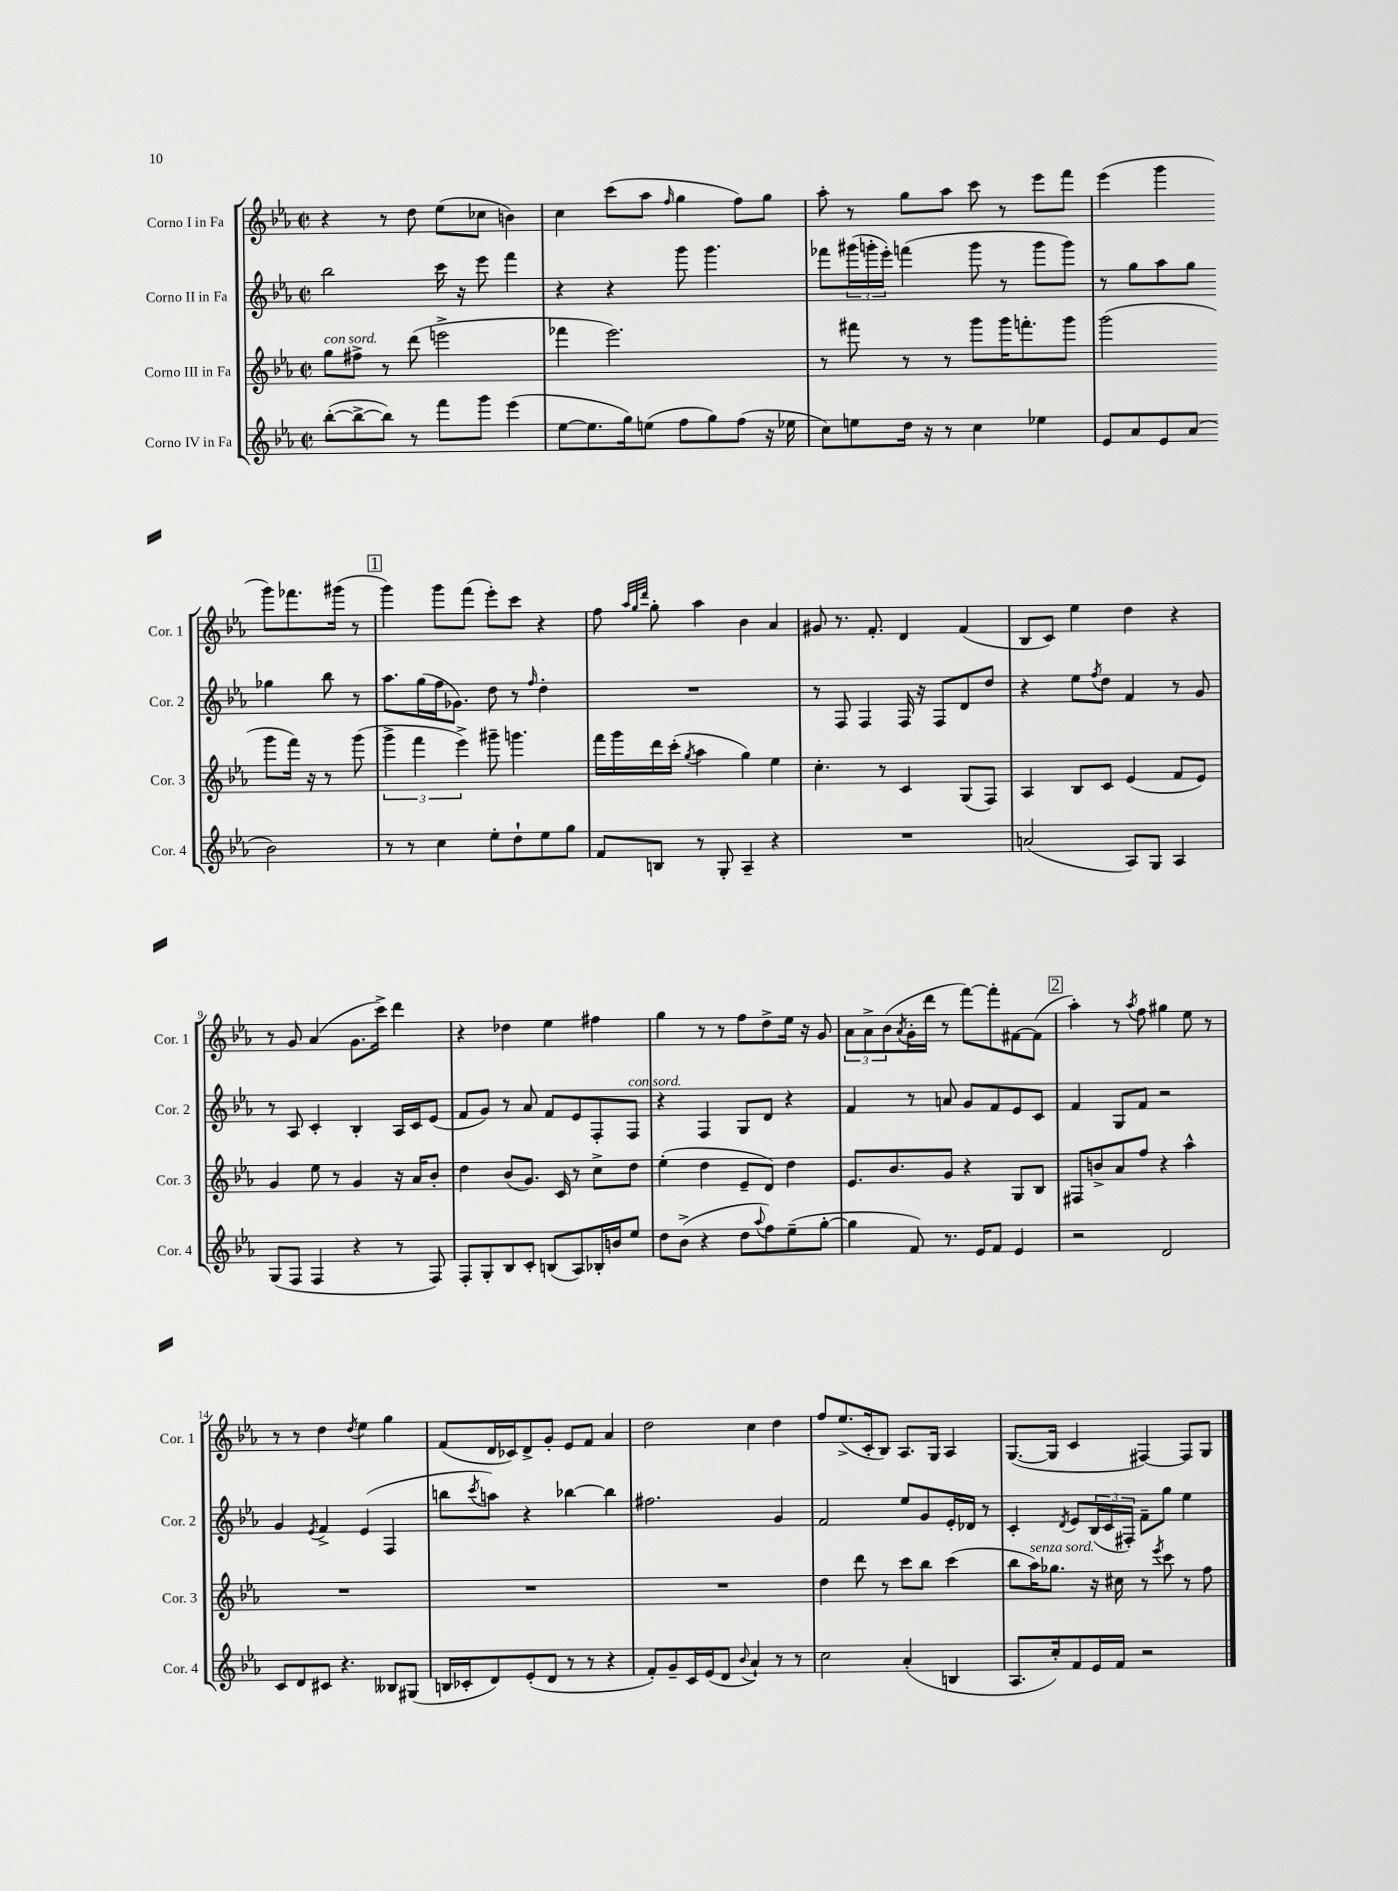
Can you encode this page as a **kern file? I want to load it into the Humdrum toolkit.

**kern	**kern	**kern	**kern
*staff4	*staff3	*staff2	*staff1
*clefG2	*clefG2	*clefG2	*clefG2
*k[b-e-a-]	*k[b-e-a-]	*k[b-e-a-]	*k[b-e-a-]
*M2/2	*M2/2	*M2/2	*M2/2
*met(c|)	*met(c|)	*met(c|)	*met(c|)
([8bb-'	8gg	2bb-	4r
8bb-^_	8ff#^	.	.
8bb-])	8r	.	8r
8r	(8ddd	.	8dd
8fff	2eee^	16ccc	(8ee-
.	.	16r	.
8ggg	.	8eee-	8cc-
(4eee-	.	4fff	4b)
=	=	=	=
[8ee-	4fff-	4r	4cc
8.ee-]	.	.	.
.	2.eee-)	4r	(8ccc
16gg)	.	.	.
(8ee	.	.	8aa-
.	.	.	16qqff
8ff	.	8ggg	4gg
8gg)	.	4.ggg	.
(8ff	.	.	8ff)
16r	.	.	8gg
16ee-	.	.	.
=	=	=	=
8cc)	8r	8fff-	8aa-'
8ee	8fff#	(24ggg#	8r
.	.	24ggg'	.
.	.	24eee-')	.
16dd	8r	(4fff	8gg
16r	.	.	.
8r	8r	.	8aa-
4cc	8ggg	8ggg	8ccc
.	16ggg	8r	8r
.	8.fff'	.	.
4ee-	.	8ggg	8eee-
.	8ggg	8ggg)	8fff
=	=	=	=
8e-	(2ggg	8r	(4eee-
8a-	.	8gg	.
8e-	.	8aa-	4ggg
(8a-	.	8gg	.
2b-)	8ggg	4gg-	8ggg)
.	16fff)	.	8.fff-
.	16r	.	.
.	8r	8bb-	.
.	.	.	(16ggg#
.	(8ggg	8r	8r
=	=	=	=
8r	6ggg^	8.aa-	4ggg)
8r	.	.	.
.	6fff	.	.
.	.	(16gg	.
4cc	.	16ff	8ggg
.	.	8.g-)	.
.	6eee-^)	.	.
.	.	.	(8fff
8ee-'	8ggg#~	8dd	8eee-')
8dd`	4.ggg	8r	8ccc
.	.	16qqff	.
8ee-	.	4dd'	4r
8gg	.	.	.
=	=	=	=
8f	16fff	1r	8ff
.	16ggg	.	.
.	.	.	32qqaa-
.	.	.	32qqgg
.	.	.	32qqddd
8B	16ddd	.	8gg'
.	(16ccc'	.	.
.	8qgg	.	.
8r	4aa-	.	4aa-
8G'	.	.	.
4A-~	4gg)	.	4b-
4r	4ee-	.	4a-
=	=	=	=
1r	4.cc'	8r	8g#
.	.	8F	8.r
.	.	4F	.
.	.	.	8.f'
.	8r	.	.
.	4c	16F	4d
.	.	16r	.
.	.	8F	.
.	(8G	8d	(4f
.	8F)	8dd	.
=	=	=	=
(2a	4A-	4r	8B-
.	.	.	8c)
.	8B-	8ee-	4ee-
.	.	8qff	.
.	8c	8dd	.
8A-)	(4e-	4f	4dd
8G	.	.	.
4A-	8f	8r	4r
.	8e-)	8g	.
=	=	=	=
(8G	4g	8r	8r
8F	.	8A-	8g
4F	8ee-	4c'	(4a-
.	8r	.	.
4r	4g	4B-'	8.g
.	.	.	16ccc^)
8r	16r	16A-	4ddd
.	16a-	16c	.
8F)	8b-'	(8e-	.
=	=	=	=
8F'	4dd	8f	4r
8G'	.	8g)	.
8B-	(8b-	8r	4dd-
8c'	8.g)	8a-	.
(8B	.	8f	4ee-
.	16c	.	.
8A-)	8r	8e-	.
16B-'	8cc^	8F'	4ff#
16b	.	.	.
8ee-	8dd	8F	.
=	=	=	=
8dd	(4ee-'	4r	4gg
(8b-^	.	.	.
4r	4dd	4F	8r
.	.	.	8r
8dd	8e-~	8G	8ff
8qqaa-	.	.	.
8ff)	8d)	8d	8dd^
(8ee-~	4dd	4r	16ee-
.	.	.	16r
[8gg'	.	.	8g
=	=	=	=
4gg]	8.e-	4f	12a-
.	.	.	12a-^
.	.	.	(12b-
.	8.b-	.	.
.	.	.	8qa-
8f)	.	8r	16g'
.	.	.	16ddd
8.r	8g	8a	8r
.	4r	8g	[8fff)
16e-	.	.	.
8f	.	8f	8fff']
4e-	8G	8e-	[8f#
.	8B-	8c	(8f#]
=	=	=	=
2r	8F#	4f	4aa-')
.	8b^	.	.
.	8a-	8G	8r
.	.	.	8qaa-
.	8ff	8f	8ff
2d	4r	2r	4gg#
.	4aa-^^	.	8ee-
.	.	.	8r
=	=	=	=
8c	1r	4g	8r
8d	.	.	8r
.	.	8qe-	.
8c#	.	4f^	4dd
4.r	.	.	.
.	.	.	8qdd
.	.	(4e-	4ee-
8B--	.	4F	4gg
(8G#	.	.	.
=	=	=	=
16B	1r	8bb	(8f
16c-'	.	.	.
.	.	8qccc	.
8d)	.	8aa)	16d
.	.	.	16c-)
(8e-'	.	4r	8d^
8d	.	.	8g'
8r	.	[4bb-	8e-
8r	.	.	8f
4r	.	4bb-]	4a-
=	=	=	=
8f')	1r	2.ff#	2dd
8g~	.	.	.
16c	.	.	.
(16e-	.	.	.
8d	.	.	.
8qqb-	.	.	.
4a-`)	.	.	4cc
8r	.	4g	4dd
8r	.	.	.
=	=	=	=
2cc	4dd	2f	8ff
.	.	.	(8.ee-^
.	8ddd	.	.
.	.	.	16c'
.	8r	.	8B-)
(4a-'	8ccc	8ee-	8.A-
.	8bb-	8g	.
.	.	.	16G
4B	(4ccc	16e-'	4A-
.	.	16d-	.
.	.	8r	.
=	=	=	=
8.A-	8bb-	4c'	([8.G
.	16aa-)	.	.
16cc')	8.gg-	.	16G]
.	.	8qd	.
8f	.	8e-	4c
16e-	16r	(24B-	.
.	.	24c	.
16f	16cc#	.	.
.	.	24F#')	.
2r	8r	8f~	[4F#)
.	8qeee-	.	.
.	8ccc	8gg	.
.	8r	4ee-	8F#]
.	8ff	.	8G
==	==	==	==
*-	*-	*-	*-
